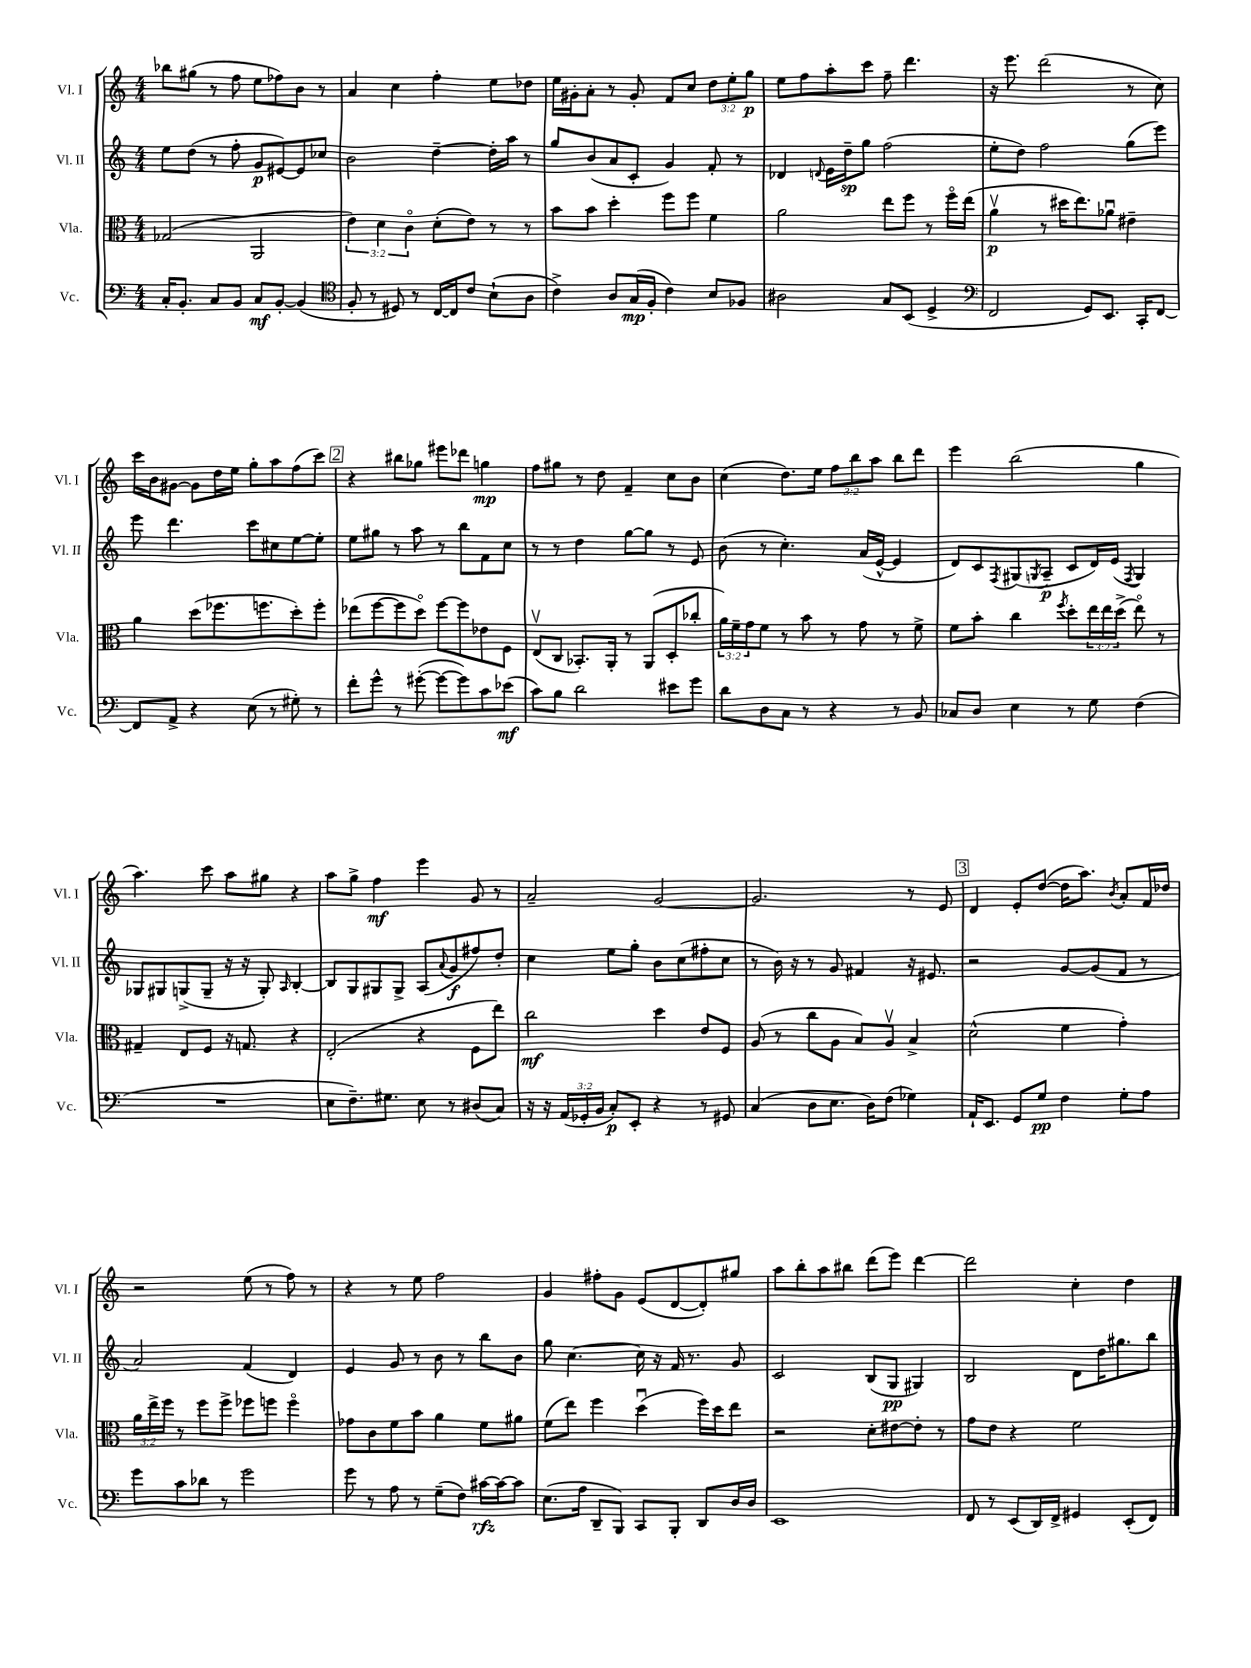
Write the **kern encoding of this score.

**kern	**kern	**kern	**kern
*staff4	*staff3	*staff2	*staff1
*clefF4	*clefC3	*clefG2	*clefG2
*k[]	*k[]	*k[]	*k[]
*M4/4	*M4/4	*M4/4	*M4/4
16C'/LK	(2G-/	8ee\L	8bb-\L
8.BB'/J	.	.	.
.	.	(8dd\J	(8gg#\J
8C/L	.	8r	8r
8BB/J	.	8ff'\	8ff\
8C/L	2AA/	8g/L	8ee\L
[8BB'/J	.	[8e#/)	8ff-\)
(4BB/]	.	8e#/]	8b\J
.	.	8cc-/J	8r
=	=	=	=
*clefC4	*	*	*
8F'/	6e\)	2b\	4a/
8r	.	.	.
.	6d\	.	.
8D#/)	.	.	4cc\
.	6co\	.	.
8r	.	.	.
[16C/LL	(8d'\L	[4dd~\	4ff'\
16C/]J	.	.	.
8c/J	8e\J)	.	.
(8B`\L	8r	16dd'\]LL	8ee\L
.	.	16aa\JJ	.
8A\J	8r	8r	8dd-\J
=	=	=	=
4c^\)	8b\L	8gg/L	16ee\LL
.	.	.	16g#'\J
.	8b\J	(8b/	8a'\J
8A/L	4dd'\	8a/	8r
(16G/L	.	8c'/J	8g#'/
16F'/JJ	.	.	.
4c\)	8ff\L	4g/)	8f/L
.	8ff\J	.	8cc/J
8B/L	4f\	8f'/	12dd\L
.	.	.	12ee'\
8F-/J	.	8r	.
.	.	.	12gg\J
=	=	=	=
2A#\	2a\	4d-/	8ee\L
.	.	.	8ff\
.	.	8qqd/	.
.	.	16e\LL	8aa'\
.	.	16dd~\J	.
.	.	8gg\J	8ccc\J
8G/L	8ee\L	(2ff\	8ff~\
(8BB/J	8ff\J	.	4.ddd\
4D^/	8r	.	.
.	16ffo\LL	.	.
.	(16ee\JJ	.	.
=	=	=	=
*clefF4	*	*	*
2FF/	4av\	8ee'\L	16r
.	.	.	8.eee\
.	.	8dd\J)	.
.	8r	2ff\	(2ddd\
.	16dd#\LK	.	.
.	8.ee\)	.	.
8GG/L)	.	.	.
8.EE/J	8a-u\J	.	.
.	4e#~\	(8gg\L	8r
16CC'/LK	.	.	.
[8FF/J	.	8eee\J)	8cc\)
=	=	=	=
8FF/]L	4a\	8eee\	16ccc\LL
.	.	.	16b\J
8AA^/J	.	4.ddd\	[8g#\J
4r	(8dd\L	.	8g#\]L
.	8.ff-\	.	16dd\L
.	.	.	16ee\JJ
(8E\	.	8ccc\L	8gg'\L
.	8.ff\	.	.
8r	.	8cc#\	8aa\
8G#'\)	8dd'\)	[8ee\	(8ff\
8r	8ff'\J	8ee'\]J	8ccc\J)
=	=	=	=
8f'\L	(8ee-\L	8ee\L	4r
8g^^\J	[8ff\	8gg#\J	.
8r	8ff\]	8r	8bb#\L
([8g#'\	8ddo\J)	8aa\	8gg-\J
8g#\_L	[8ff\L	8r	8eee#\L
8g#\])	8ff\]	8bb\L	8ddd-\J
8c\	8e-\	8f\	4gg\
(8e-\J	8F\J	8cc\J	.
=	=	=	=
8c\L)	(8Ev/L	8r	8ff\L
8B\J	8C/J	8r	8gg#\J
2d\	8.BB-'/L)	4dd\	8r
.	.	.	8dd\
.	16AA'/Jk	.	.
.	8r	[8gg\L	4f~/
.	(8AA/L	8gg\]J	.
8e#\L	8D'/	8r	8cc\L
8g\J	8cc-'/J	8e/	8b\J
=	=	=	=
8d\L	24a\LL)	(8b\	(4cc\
.	24f~\	.	.
.	24g\J	.	.
8D\	8f\J	8r	.
8C\J	8r	4.cc'\)	8.dd\L)
8r	8b\	.	.
.	.	.	16ee\Jk
4r	8r	.	12ff\L
.	.	.	12bb\
.	8g\	(16a/LL	.
.	.	.	12aa\J
.	.	[16e^^/JJ	.
8r	8r	4e/]	8bb\L
8BB/	8f^\	.	8ddd\J
=	=	=	=
8C-/L	8f\L	8d/L)	4eee\
8D/J	8b'\J	8c/	.
.	.	8qF/	.
4E\	4cc\	(8G#/	(2bb\
.	.	8qG/	.
.	.	8A~/J	.
.	8qff/	.	.
8r	8dd'\L	8c/L	.
8G\	24ee\L	16d/L)	.
.	24ee\	.	.
.	.	(16e/JJ	.
.	(24dd^\JJ	.	.
.	.	8qF/	.
(4F\	8eeo\)	4G/)	4gg\
.	8r	.	.
=	=	=	=
1r	4G#~/	8G-/L	4.aa\)
.	.	8G#/	.
.	8E/L	(8G^/	.
.	8F/J	8G~/J	8ccc\
.	16r	16r	8aa\L
.	8.G/	16r	.
.	.	8G'/)	8gg#\J
.	.	16qqA/	.
.	4r	[4B'/	4r
=	=	=	=
8E\L	(2E'/	8B/]L	8aa\L
8.F~\)	.	8G/	8gg^\J
.	.	8G#/	4ff\
8.G#\J	.	.	.
.	.	8G#^/J	.
8E\	4r	(8A/L	4eee\
.	.	8qqa/	.
8r	.	8g/	.
(8D#/L	8F\L	8ff#/)	8g/
8C/J)	8ee\J)	8dd'/J	8r
=	=	=	=
16r	2cc\	4cc\	2a~/
16r	.	.	.
(24AA/LL	.	.	.
24GG-'/	.	.	.
24BB/JJ	.	.	.
8C'/L)	.	8ee\L	.
8EE'/J	.	8gg'\J	.
4r	4dd\	8b\L	[2g/
.	.	(8cc\	.
8r	8e/L	8ff#'\	.
8GG#/	8F/J	8cc\J	.
=	=	=	=
(4C/	(8A/	8r	2.g/]
.	8r	16b\)	.
.	.	16r	.
8D\L	8cc\L	8r	.
8.E\J	8A\J	8g/	.
.	8B/L)	4f#/	.
16D\LK)	.	.	.
(8F\J	8Av/J	.	.
4G-\)	4B^/	16r	8r
.	.	8.e#/	.
.	.	.	8e/
=	=	=	=
16AA`/LK	(2d^^\	2r	4d/
8.EE/J	.	.	.
8GG/L	.	.	8e'/L
8G/J	.	.	([8dd/J
4F\	4f\	[8g/L	16dd\]LK
.	.	.	8.aa\J)
.	.	(8g/]	.
.	.	.	8qb/
8G'\L	4g'\)	8f/J	8a'/L
8A\J	.	8r	16f/L
.	.	.	16dd-/JJ
=	=	=	=
8g\L	24a\LL	2a/)	2r
.	24ee^\	.	.
.	24ff\JJ	.	.
8c\	8r	.	.
8d-\J	8ff\L	.	.
8r	8ff^\J	.	.
2g\	8ff-\L	(4f/	(8ee\
.	8ff\J	.	8r
.	4ffo\	4d/)	8ff\)
.	.	.	8r
=	=	=	=
8g\	8g-\L	4e/	4r
8r	8c\	.	.
8A\	8f\	8g/	8r
8r	8b\J	8r	8ee\
(8G~\L	4a\	8b\	2ff\
8F\J)	.	8r	.
[16c#\LL	8f\L	8bb\L	.
16c#\_J	.	.	.
8c#\]J	8a#\J	8b\J	.
=	=	=	=
(8.E\L	(8f\L	8gg\	4g/
.	8ee\J)	[4.cc\	.
16A\Jk	.	.	.
8DD~/L	4ff\	.	8ff#'\L
8BBB/J)	.	.	8g\J
8CC/L	(4ddu\	16cc\]	(8e/L
.	.	16r	.
8BBB'/J	.	16f/	[8d/
.	.	8.r	.
8DD/L	16ff\LL)	.	8d'/])
.	16dd\J	.	.
16D/L	8ee\J	8g/	8gg#/J
16D/JJ	.	.	.
=	=	=	=
1EE	2r	2c/	8aa\L
.	.	.	8bb'\
.	.	.	8aa\
.	.	.	8bb#\J
.	8d'\L	(8B/L	(8ddd\L
.	[8e#\	8G/J	8eee\J)
.	8e#'\]J	4G#/)	[4ddd\
.	8r	.	.
=	=	=	=
8FF/	8g\L	2B/	2ddd\]
8r	8e\J	.	.
(8EE/L	4r	.	.
16DD/L)	.	.	.
16FF^/JJ	.	.	.
4GG#/	2f\	8d\L	4cc'\
.	.	16dd\K	.
.	.	8.gg#\	.
(8EE'/L	.	.	4dd\
8FF/J)	.	8bb\J	.
==	==	==	==
*-	*-	*-	*-
